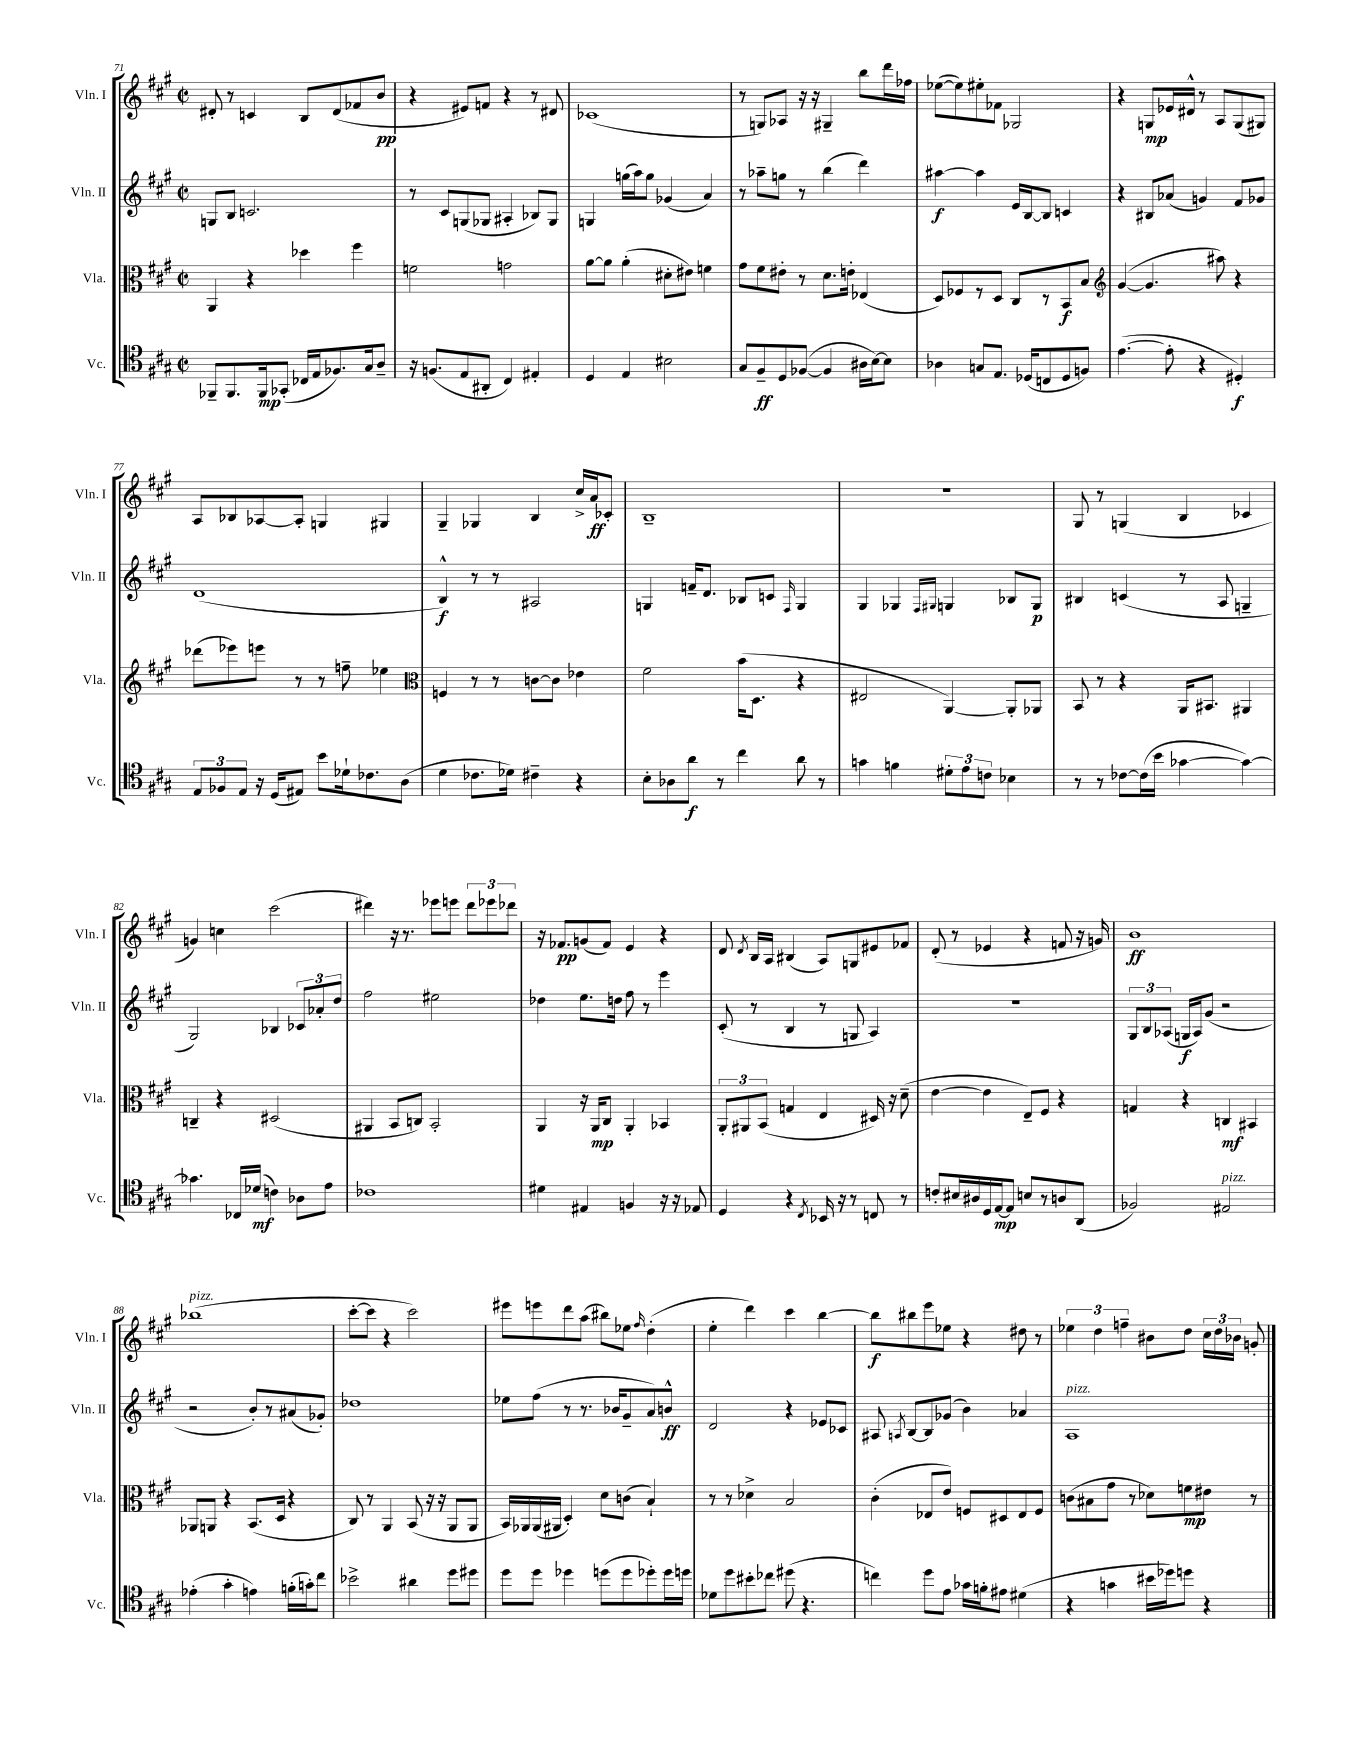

**kern	**kern	**kern	**kern
*staff4	*staff3	*staff2	*staff1
*clefC4	*clefC3	*clefG2	*clefG2
*k[f#c#g#]	*k[f#c#g#]	*k[f#c#g#]	*k[f#c#g#]
*M2/2	*M2/2	*M2/2	*M2/2
*met(c|)	*met(c|)	*met(c|)	*met(c|)
8FF-~	4AA	8G	8d#'
8.FF-	.	8B	8r
.	4r	2.c	4c
16FF-	.	.	.
(8GG-'	.	.	.
16C-	4dd-	.	8B
16E	.	.	.
8.F-)	.	.	(8d#
.	4ff#	.	8f-
16G#	.	.	.
8A~	.	.	8b
=	=	=	=
16r	2f	8r	4r
(8.F	.	.	.
.	.	8c#	.
8E	.	(8G	8e#)
8AA#'	.	8G-	8f
4C#)	2g	4A#'	4r
4E#'	.	8B-)	8r
.	.	8G-	8d#
=	=	=	=
4D	[8a	4G	(1c-
.	8a]	.	.
4E	(4a'	(16gg	.
.	.	16aa)	.
.	.	8gg	.
2B#	8d#'	(4g-	.
.	8e#)	.	.
.	4f	4a)	.
=	=	=	=
8G#	8g#	8r	8r
8F#~	8f#	8aa-~	8G)
8D	8e#'	8gg	8A-
([8F-	8r	8r	16r
.	.	.	16r
4F-]	8.d	(4bb	4G#~
.	16e'	.	.
16A#	(4E-	4ddd)	8bb
[16B)	.	.	.
8B]	.	.	16ddd
.	.	.	16ff-
=	=	=	=
4A-	8D)	[4aa#	([8ee-
.	8F-	.	8ee-])
8G	8r	4aa#]	8ee#'
8.E	8D	.	8f-
.	8C#	16e	2G-
(16D-	.	[16B	.
8C	8r	8B]	.
8D-	8BB	4c	.
8F)	8B	.	.
=	=	=	=
*	*clefG2	*	*
([4.e	([4g#	4r	4r
.	4.g#]	8B#	8G
8e']	.	(8a-	16e-
.	.	.	16d#^^
4r	.	4g)	8r
.	8aa#)	.	8A
4D#')	4r	8f#	(8G
.	.	8g-	8G#)
=	=	=	=
12E	(8ddd-	(1d	8A
12F-	.	.	.
.	8eee-)	.	8B-
12E	.	.	.
16r	8eee	.	[8A-
(16D	.	.	.
8E#)	8r	.	8A-']
8b	8r	.	4G
16d-`	8ff~	.	.
8.c-	.	.	.
.	4ee-	.	4G#
(8A	.	.	.
=	=	=	=
*	*clefC3	*	*
4d	4F	4B^^)	4G#~
8.c-	8r	8r	4G-
.	8r	8r	.
16d-)	.	.	.
4c#~	[8c	2A#	4B
.	8c]	.	.
4r	4e-	.	16cc#^
.	.	.	16a
.	.	.	8c-'
=	=	=	=
8B'	2f#	4G	1B~
8A-	.	.	.
8a	.	16f~	.
.	.	8.d	.
8r	.	.	.
4cc#	(16b	8B-	.
.	8.D	.	.
.	.	8c	.
.	.	16qqF#	.
8a	4r	4G	.
8r	.	.	.
=	=	=	=
4g	2E#	4G#	1r
4f	.	4G-	.
.	.	16qqF#	.
.	.	16qqG#	.
12d#'	[4AA)	4G	.
12e	.	.	.
12c	.	.	.
4B-	8AA']	8B-	.
.	8AA-	8G	.
=	=	=	=
8r	8BB	4B#	8G#
8r	8r	.	8r
[8c-	4r	(4c	(4G
(16c-]	.	.	.
16b	.	.	.
[4g-	16AA	8r	4B
.	8.BB#	.	.
.	.	8A	.
4g-_)	4AA#	4G~	4c-
=	=	=	=
4.g-]	4C~	2G#)	4g)
.	4r	.	4cc
16C-	.	.	.
(16d-	.	.	.
4c)	(2D#	4B-	(2ccc#
8A-	.	12c-	.
.	.	12a-'	.
8e	.	.	.
.	.	12dd	.
=	=	=	=
1c-	4AA#	2ff#	4ddd#)
.	8BB	.	16r
.	.	.	8.r
.	8C)	.	.
.	2BB'	2ee#	8eee-
.	.	.	8eee
.	.	.	12ddd#
.	.	.	12eee-
.	.	.	12ddd-
=	=	=	=
4d#	4AA	4dd-	16r
.	.	.	8.f-
4E#	16r	8.ee	(8g
.	16AA	.	.
.	8C#	.	8f-)
.	.	16dd	.
4F	4AA'	8ff#	4e
.	.	8r	.
16r	4BB-	4eee	4r
16r	.	.	.
8E-	.	.	.
=	=	=	=
4D	12AA'	(8c#'	8d
.	12AA#	.	.
.	.	.	8qd
.	.	8r	16B
.	(12BB	.	.
.	.	.	16A
4r	4G	4B	(4B#
8qC#	.	.	.
16BB-	4E	8r	8A)
16r	.	.	.
8r	.	8G	8G
8C	16D#)	4A)	8e#
.	16r	.	.
8r	(8d~	.	8f-
=	=	=	=
8c'	[4e	1r	(8d'
16B#	.	.	8r
16A#	.	.	.
16D	4e]	.	4e-
[16E	.	.	.
8E]	.	.	.
8B	8E~)	.	4r
8r	8F#	.	.
8A	4r	.	8f
(8AA	.	.	16r
.	.	.	16g)
=	=	=	=
2F-)	4G	12G#	1b
.	.	12B	.
.	.	(12A-	.
.	4r	16G	.
.	.	16A-)	.
.	.	(8g#	.
2E#	4C	2r	.
.	4BB#	.	.
=	=	=	=
(4e-'	8AA-	2r	(1bb-
.	8AA	.	.
4g#'	4r	.	.
4e)	(8.BB	8b')	.
.	.	8r	.
.	16D	.	.
(16f'	4r	(8a#	.
16g')	.	.	.
8cc#	.	8g-')	.
=	=	=	=
2b-^	8C#)	1dd-	[8ccc#'
.	8r	.	8ccc#]
.	4AA	.	4r
4a#	(8BB	.	2ccc#)
.	16r	.	.
.	16r	.	.
8dd	8AA	.	.
8dd#	8AA	.	.
=	=	=	=
8dd	16BB)	8ee-	8eee#
.	16AA-	.	.
8dd	(16AA-	(8ff#	8eee
.	16AA#	.	.
4dd-	4D')	8r	8ddd
.	.	8.r	(8aa
(8dd	8d	.	8bb#)
.	.	16b-	.
8dd	(8c	8g#~	8ee-
.	.	.	16qqff#
8dd-')	4B`)	8a)	(4dd'
16dd-	.	8b^^	.
16dd	.	.	.
=	=	=	=
8d-	8r	2d	4ee'
8dd	8r	.	.
8b#'	4d-^	.	4ddd)
8cc-	.	.	.
(8dd#	2B	4r	4ccc#
4.r	.	.	.
.	.	8e-	[4bb
.	.	8c-	.
=	=	=	=
4cc)	(4c#'	8A#	8bb]
.	.	8qA	.
.	.	[8B	8bb#
8dd	8E-	8B]	8eee
8e	8e)	(8g-	8ee-
16g-	8F	4b)	4r
16f'	.	.	.
8e#	8D#	.	.
(4d#	8E-	4a-	8dd#
.	8F	.	8r
=	=	=	=
4r	(8c	1A	6ee-
.	8B#	.	.
.	.	.	6dd
4g	8g#	.	.
.	.	.	6ff~
.	8r	.	.
16b#	8d-)	.	8b#
16dd-)	.	.	.
8dd	8f	.	8dd
4r	8e#	.	24cc#
.	.	.	24dd
.	.	.	24b-
.	8r	.	8g'
==	==	==	==
*-	*-	*-	*-
